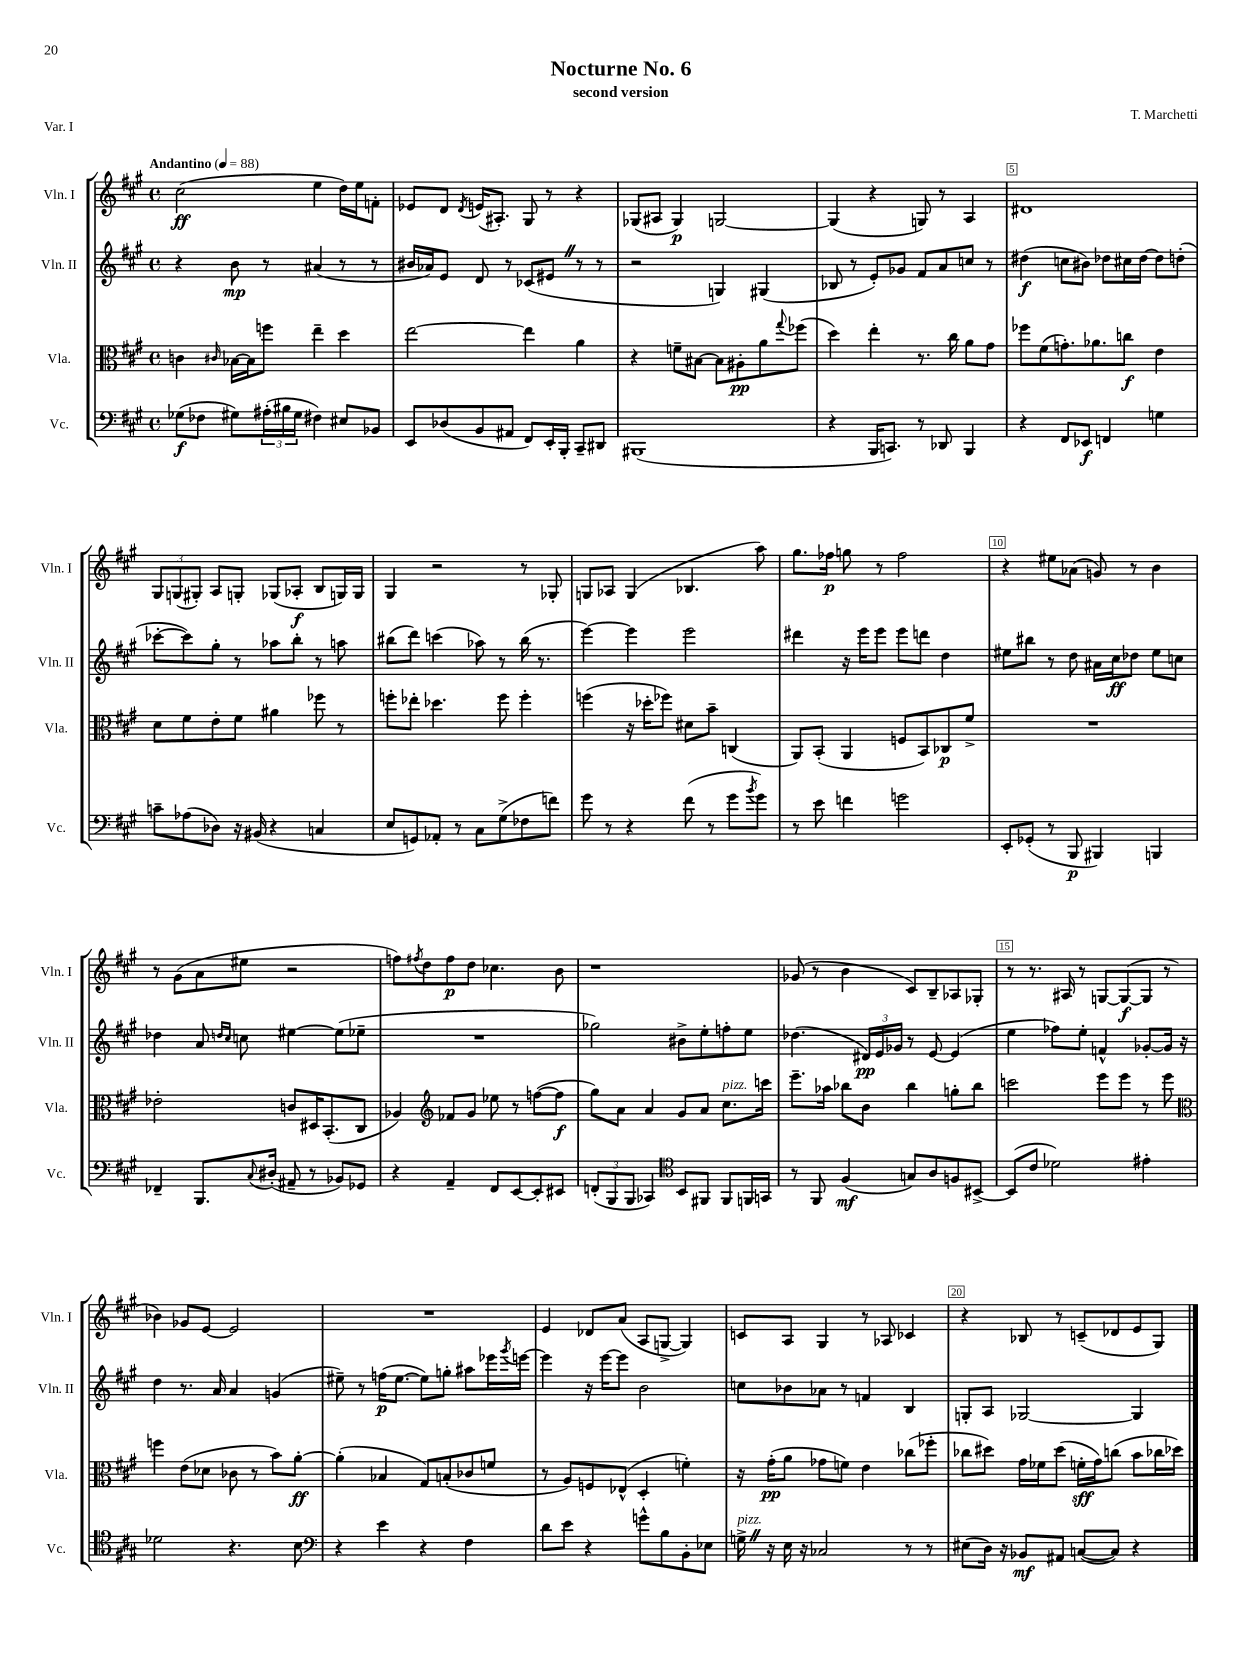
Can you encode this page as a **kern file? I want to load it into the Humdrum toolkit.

**kern	**dynam	**kern	**dynam	**kern	**dynam	**kern	**dynam
*part4	*part4	*part3	*part3	*part2	*part2	*part1	*part1
*staff4	*staff4	*staff3	*staff3	*staff2	*staff2	*staff1	*staff1
*I"Vc.	*	*I"Vla.	*	*I"Vln. II	*	*I"Vln. I	*
*I'Vc.	*	*I'Vla.	*	*I'Vln. II	*	*I'Vln. I	*
*clefF4	*	*clefC3	*	*clefG2	*	*clefG2	*
*k[f#c#g#]	*	*k[f#c#g#]	*	*k[f#c#g#]	*	*k[f#c#g#]	*
*M4/4	*	*M4/4	*	*M4/4	*	*M4/4	*
*met(c)	*	*met(c)	*	*met(c)	*	*met(c)	*
*MM88	*	*MM88	*	*MM88	*	*MM88	*
=1	=1	=1	=1	=1	=1	=1	=1
!	!	!	!	!	!	!LO:TX:a:B:t=Andantino	!
(8G-X\L	f	4cn\	.	4r	.	(2cc#\	ff
8F-X\J	.	.	.	.	.	.	.
.	.	16qqc#X/	.	.	.	.	.
8G#X\L)	.	[16B-X\LL	.	8b\	mp	.	.
.	.	16B-\J]	.	.	.	.	.
(24A#X'\L	.	8ffn\J	.	8r	.	.	.
24B#X\	.	.	.	.	.	.	.
24G#\JJ	.	.	.	.	.	.	.
4F#X\)	.	4ee~\	.	(4a#X/	.	4ee\	.
8E#X/L	.	4dd\	.	8r	.	16dd\LL)	.
.	.	.	.	.	.	16ee\J	.
8BB-X/J	.	.	.	8r	.	8fn'\J	.
=2	=2	=2	=2	=2	=2	=2	=2
8EE/L	.	[2ee\	.	16b#X/LL	.	8e-X/L	.
.	.	.	.	16a-X/J)	.	.	.
(8D-X/	.	.	.	8e/J	.	8d/J	.
.	.	.	.	.	.	8qd/	.
8BB/	.	.	.	8d/	.	(16en/KL	.
.	.	.	.	.	.	8.A#X'/J)	.
8AA#X/J	.	.	.	8r	.	.	.
8FF#/L)	.	4ee\]	.	(8c-X/L	.	8G#/	.
16EE'/L	.	.	.	8e#XZ/J	.	8r	.
16BBB'/JJ	.	.	.	.	.	.	.
8CC#~/L	.	4a\	.	8r	.	4r	.
8DD#X/J	.	.	.	8r	.	.	.
=3	=3	=3	=3	=3	=3	=3	=3
(1BBB#X	.	4r	.	2r	.	(8G-X/L	.
.	.	.	.	.	.	8A#X/J	.
.	.	8fn~\L	.	.	.	4G-/)	p
.	.	[8B#X\J	.	.	.	.	.
.	.	8B#\L]	.	4Gn/)	.	[2Gn/	.
.	.	8A#X'\	pp	.	.	.	.
.	.	8a\	.	(4G#X/	.	.	.
.	.	8qqgg#/	.	.	.	.	.
.	.	(8ff-X\J	.	.	.	.	.
=4	=4	=4	=4	=4	=4	=4	=4
4r	.	4dd\)	.	8B-X/	.	(4G/]	.
.	.	.	.	8r	.	.	.
16BBB/KL	.	4ee'\	.	8e'/L)	.	4r	.
8.CCn/J)	.	.	.	.	.	.	.
.	.	.	.	8g-X/J	.	.	.
8r	.	8.r	.	8f#/L	.	8Gn/)	.
8DD-X/	.	.	.	8a/	.	8r	.
.	.	16cc#\	.	.	.	.	.
4BBB/	.	8a\L	.	8ccn/J	.	4A/	.
.	.	8g#\J	.	8r	.	.	.
=5	=5	=5	=5	=5	=5	=5	=5
4r	.	8ff-X\L	.	(4dd#X\	f	1d#X	.
.	.	(8f#\	.	.	.	.	.
8FF#/L	.	8.gn'\)	.	8ccn\L	.	.	.
8EE-X/J	f	.	.	8b#X\J)	.	.	.
.	.	8.a-X\	.	.	.	.	.
4FFn/	.	.	.	8dd-X\L	.	.	.
.	.	8ccn\J	f	16cc#X\L	.	.	.
.	.	.	.	[16dd-\JJ	.	.	.
4Gn\	.	4e\	.	8dd-\L]	.	.	.
.	.	.	.	(8ddn'\J	.	.	.
!!LO:LB:g=z
=6	=6	=6	=6	=6	=6	=6	=6
8cn~\L	.	8d\L	.	[8ccc-X'\L	.	12G#/L	.
.	.	.	.	.	.	(12Gn/	.
(8A-X\	.	8f#\	.	8ccc-\])	.	.	.
.	.	.	.	.	.	12G#X'/J)	.
8D-X\J)	.	8e'\	.	8gg#'\J	.	8A/L	.
16r	.	8f#\J	.	8r	.	8Gn'/J	.
(16BB#X/	.	.	.	.	.	.	.
4r	.	4a#X\	.	8aa-X\L	.	(8G-X/L	.
.	.	.	.	8bb'\J	.	8A-X'/J	f
4Cn/	.	8ff-X\	.	8r	.	8B/L	.
.	.	8r	.	8aan\	.	16Gn/L)	.
.	.	.	.	.	.	16G/JJ	.
=7	=7	=7	=7	=7	=7	=7	=7
8E/L	.	8ffn'\L	.	(8bb#X\L	.	4G#/	.
8GGn/)	.	8ee-X'\J	.	8ddd\J)	.	.	.
8AA-X'/J	.	4.dd-X\	.	(4cccn\	.	2r	.
8r	.	.	.	.	.	.	.
8C#\L	.	.	.	8aa-X\)	.	.	.
(8G#^\	.	8ff\	.	8r	.	.	.
8F-X\	.	4ff'\	.	(16bb#\	.	8r	.
.	.	.	.	8.r	.	.	.
8fn\J)	.	.	.	.	.	8G-X'/	.
=8	=8	=8	=8	=8	=8	=8	=8
8g#\	.	(4ffn\	.	[4eee\)	.	8Gn/L	.
8r	.	.	.	.	.	8A-X/J	.
4r	.	16r	.	4eee\]	.	(4G/	.
.	.	16dd-X'\KL	.	.	.	.	.
.	.	8ff-X\J)	.	.	.	.	.
(8f#\	.	8d#X\L	.	2eee\	.	4.B-X/	.
8r	.	8b~\J	.	.	.	.	.
8g#\L	.	(4Cn/	.	.	.	.	.
8qb/	.	.	.	.	.	.	.
8g#\J)	.	.	.	.	.	8aa\)	.
=9	=9	=9	=9	=9	=9	=9	=9
8r	.	8AA/L)	.	4ddd#X\	.	8.gg#\L	.
8e\	.	(8BB'/J	.	.	.	.	.
.	.	.	.	.	.	16ff-X\Jk	p
4fn\	.	4AA/	.	16r	.	8ggn\	.
.	.	.	.	16eee\KL	.	.	.
.	.	.	.	8eee\J	.	8r	.
2gn\	.	8Fn/L	.	8eee\L	.	2ff-\	.
.	.	8BB/)	.	8dddn\J	.	.	.
.	.	8C-X/	p	4dd\	.	.	.
.	.	8f#^/J	.	.	.	.	.
=10	=10	=10	=10	=10	=10	=10	=10
8EE'/L	.	1r	.	8ee#X\L	.	4r	.
(8GG-X'/J	.	.	.	8bb#X\J	.	.	.
8r	.	.	.	8r	.	8ee#X\L	.
8BBB/	p	.	.	8dd\	.	(8a-X\J	.
4BBB#X/)	.	.	.	16a#X\LL	.	8gn/)	.
.	.	.	.	16cc#\J	ff	.	.
.	.	.	.	8dd-X\J	.	8r	.
4BBBn/	.	.	.	8ee#\L	.	4b\	.
.	.	.	.	8ccn\J	.	.	.
!!LO:LB:g=z
=11	=11	=11	=11	=11	=11	=11	=11
4FF-X~/	.	2e-X'\	.	4dd-X\	.	8r	.
.	.	.	.	.	.	(8g#\L	.
8.BBB/L	.	.	.	8a/	.	8a\	.
.	.	.	.	16qqddn/LL	.	.	.
.	.	.	.	16qqcc#/JJ	.	.	.
.	.	.	.	8ccn\	.	8ee#X\J	.
8qqC#/	.	.	.	.	.	.	.
(16D#X'/Jk	.	.	.	.	.	.	.
8AA#X~/	.	8cn/L	.	[4ee#X\	.	2r	.
8r	.	16D#X/K	.	.	.	.	.
.	.	(8.BB'/	.	.	.	.	.
8BB-X/L)	.	.	.	(8ee#\L]	.	.	.
8GG-X/J	.	8C#/J	.	8ee-X~\J	.	.	.
=12	=12	=12	=12	=12	=12	=12	=12
4r	.	4A-X/)	.	1r	.	8ffn\L)	.
.	.	.	.	.	.	8qff#X/	.
.	.	.	.	.	.	8dd\	.
*	*	*clefG2	*	*	*	*	*
4AA~/	.	8f-X/L	.	.	.	8ff#\	p
.	.	8g#/J	.	.	.	8dd\J	.
8FF#/L	.	8ee-X\	.	.	.	4.cc-X\	.
[8EE/	.	8r	.	.	.	.	.
8EE'/]	.	([8ffn\L	.	.	.	.	.
8EE#X/J	.	8ff\J]	f	.	.	8b\	.
=13	=13	=13	=13	=13	=13	=13	=13
(12FFn'/L	.	8gg#\L)	.	2gg-X\)	.	1r	.
12BBB/	.	.	.	.	.	.	.
.	.	8a\J	.	.	.	.	.
12BBB/J	.	.	.	.	.	.	.
4CC-X/)	.	4a/	.	.	.	.	.
*clefC4	*	*	*	*	*	*	*
8BB/L	.	8g#/L	.	8b#X^\L	.	.	.
8FF#X/J	.	8a/J	.	8ee'\	.	.	.
!	!	!LO:TX:a:i:t=pizz.	!	!	!	!	!
8FF#/L	.	8.cc#\L	.	8ffn'\	.	.	.
16FFn/L	.	.	.	8ee\J	.	.	.
16GGn/JJ	.	16cccn\Jk	.	.	.	.	.
=14	=14	=14	=14	=14	=14	=14	=14
8r	.	8.eee~\L	.	(4.dd-X\	.	(8g-X/	.
8FF#/	.	.	.	.	.	8r	.
.	.	16aa-X\Jk	.	.	.	.	.
(4F#/	mf	8bb-X\L	.	.	.	4b\	.
.	.	8b\J	.	24d#X/LL)	pp	.	.
.	.	.	.	24e/	.	.	.
.	.	.	.	24g-X/JJ	.	.	.
8Gn/L)	.	4bb-\	.	8r	.	8c#/L)	.
8A/	.	.	.	[8e/	.	8B~/	.
8Fn/	.	8ggn'\L	.	(4e/]	.	8A-X/	.
[8BB#X^/J	.	8bb-\J	.	.	.	8G-X'/J	.
=15	=15	=15	=15	=15	=15	=15	=15
(8BB#/L]	.	2cccn\	.	4ee\	.	8r	.
8c#/J	.	.	.	.	.	8.r	.
2d-X\)	.	.	.	8ff-X\L)	.	.	.
.	.	.	.	.	.	16A#X/	.
.	.	.	.	8ee'\J	.	8r	.
.	.	8eee\L	.	4fn^^/	.	[8Gn/L	.
.	.	8eee\J	.	.	.	(8G/_	f
4e#X'\	.	8r	.	[8g-X'/L	.	8G/J]	.
.	.	8eee\	.	16g-/Jk]	.	8r	.
.	.	.	.	16r	.	.	.
!!LO:LB:g=z
=16	=16	=16	=16	=16	=16	=16	=16
*	*	*clefC3	*	*	*	*	*
2d-X\	.	4ffn\	.	4dd\	.	4b-X\)	.
.	.	(8e\L	.	8.r	.	8g-X/L	.
.	.	8d-X\J	.	.	.	[8e/J	.
.	.	.	.	16a/	.	.	.
4.r	.	8c-X\	.	4a/	.	2e/]	.
.	.	8r	.	.	.	.	.
.	.	8b\L)	.	(4gn/	.	.	.
8B\	.	[8a'\J	ff	.	.	.	.
=17	=17	=17	=17	=17	=17	=17	=17
*clefF4	*	*	*	*	*	*	*
4r	.	(4a'\]	.	8ee#X~\)	.	1r	.
.	.	.	.	8r	.	.	.
4e\	.	4B-X/	.	(16ffn\KL	p	.	.
.	.	.	.	[8.ee#\J	.	.	.
4r	.	8G#/L)	.	8ee#\L])	.	.	.
.	.	(8Bn'/	.	8ggn'\J	.	.	.
4F#\	.	8c-X/	.	8aa#X\L	.	.	.
.	.	8fn/J	.	16eee-X\L	.	.	.
.	.	.	.	8qggg#/	.	.	.
.	.	.	.	[16eeen\JJ	.	.	.
=18	=18	=18	=18	=18	=18	=18	=18
8d\L	.	8r	.	4eee\]	.	4e/	.
8e\J	.	8A/L)	.	.	.	.	.
4r	.	8Fn/	.	16r	.	8d-X/L	.
.	.	.	.	[16eee\KL	.	.	.
.	.	(8E-X^^/J	.	8eee\J]	.	(8a/J	.
8gn^^\L	.	4D'/	.	2b\	.	8A/L	.
8B\	.	.	.	.	.	[8Gn^/J	.
8BB'\	.	4fn'\)	.	.	.	4G/])	.
8E-X\J	.	.	.	.	.	.	.
=19	=19	=19	=19	=19	=19	=19	=19
!LO:TX:a:i:t=pizz.	!	!	!	!	!	!	!
16Gn^Z\	.	16r	.	8ccn\L	.	8cn/L	.
16r	.	(16g#'\KL	pp	.	.	.	.
16E\	.	8a\J	.	8b-X\	.	8A/J	.
16r	.	.	.	.	.	.	.
2C-X/	.	8g-X\L	.	8a-X\J	.	4G#/	.
.	.	8fn\J)	.	8r	.	.	.
.	.	4e\	.	4fn/	.	8r	.
.	.	.	.	.	.	8A-X/	.
8r	.	(8cc-X\L	.	4B/	.	4c-X/	.
8r	.	8ff-X'\J	.	.	.	.	.
=20	=20	=20	=20	=20	=20	=20	=20
(8E#X\L	.	8cc-X\L	.	8Gn'/L	.	4r	.
16D\Jk)	.	8dd#X\J)	.	8A/J	.	.	.
16r	.	.	.	.	.	.	.
8BB-X/L	mf	16g#\LL	.	[2G-X/	.	8B-X/	.
.	.	16f-X\J	.	.	.	.	.
8AA#X/J	.	(8dd#\J	.	.	.	8r	.
([8Cn/L	.	16fn'\LL	sff	.	.	(8cn~/L	.
.	.	16g#\J)	.	.	.	.	.
8C/J])	.	(8ccn\J	.	.	.	8d-X/	.
4r	.	8b\L	.	4G-/]	.	8e/	.
.	.	16cc-X\L	.	.	.	8G#/J)	.
.	.	16dd-X\JJ)	.	.	.	.	.
==	==	==	==	==	==	==	==
*-	*-	*-	*-	*-	*-	*-	*-
